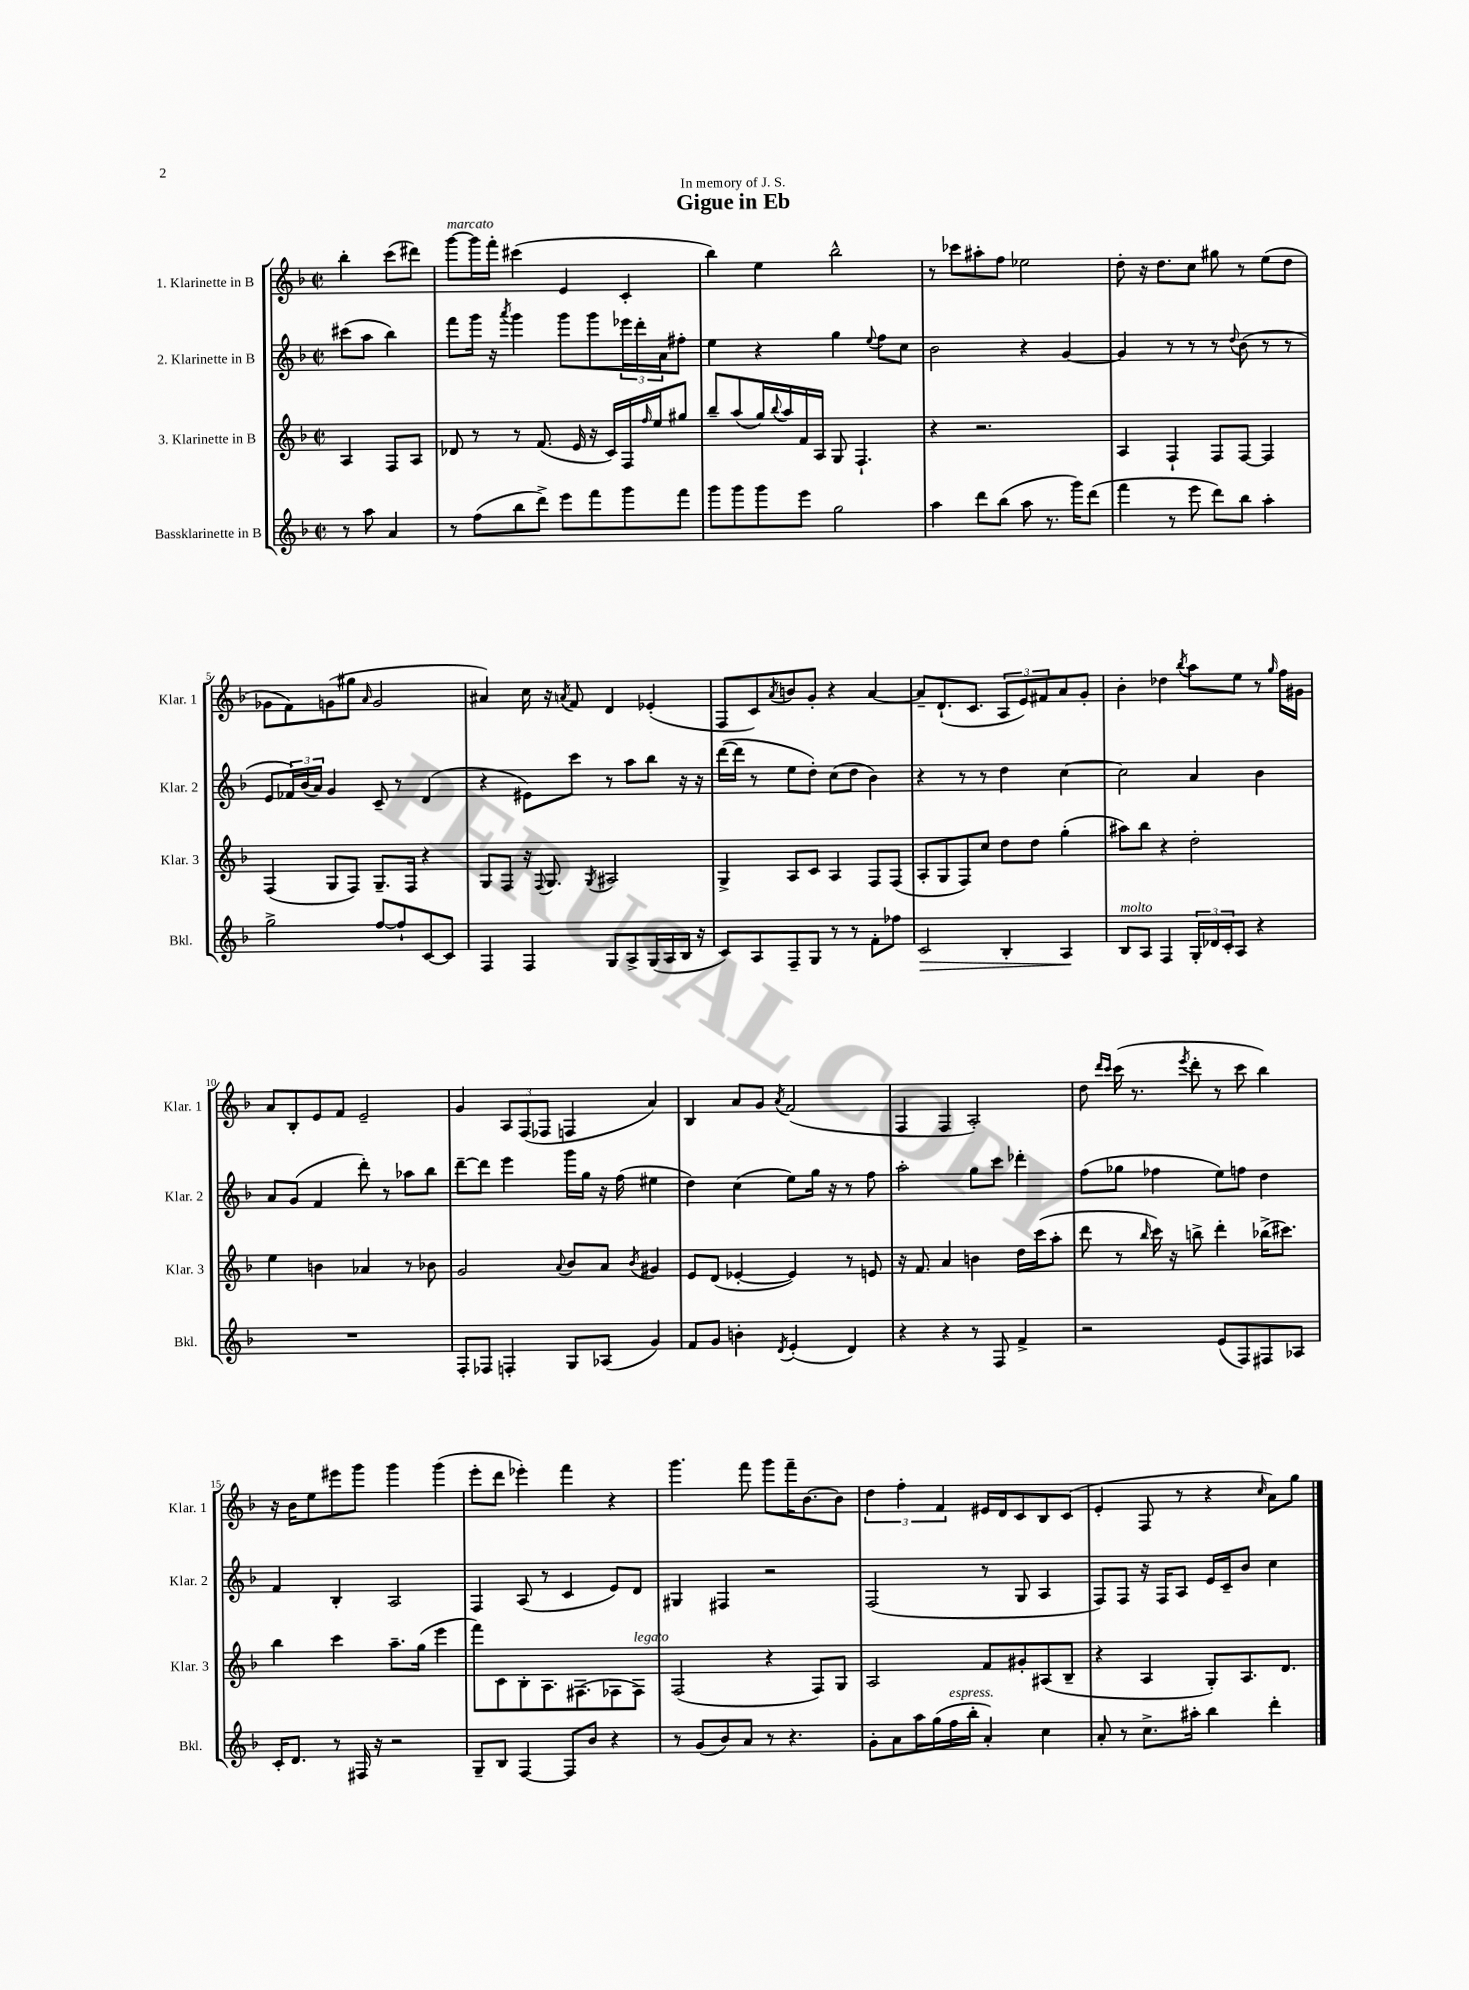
\header { title = "Gigue in Eb" dedication = "In memory of J. S." }
<<
\new StaffGroup <<
\new Staff = "s0" \with { instrumentName = "1. Klarinette in B" shortInstrumentName = "Klar. 1" } {
    \clef treble \key f \major \defaultTimeSignature \time 2/2 \partial 2
    bes''4-. c'''8( dis'''8) |
    g'''8~^\markup { \italic "marcato" } g'''16 f'''16-. cis'''4( e'4 c'4-. |
    bes''4) e''4 bes''2-^ |
    r8 ces'''8 ais''8-. f''8 ees''2 |
    d''8-. r16 d''8. c''8 gis''8 r8 e''8( d''8 |
    ges'8 f'8) g'8( gis''8 \grace { a'16 } g'2 |
    ais'4) c''16 r16 \acciaccatura { a'8 } f'8 d'4 ees'4-.( |
    f8 c'8) \acciaccatura { a'8 } b'8 g'8-. r4 a'4~ |
    a'8-- d'8.-!( c'8. \tuplet 3/2 { a8 e'8) fis'8 } a'8 g'8-. |
    bes'4-. des''4 \acciaccatura { bes''8 } a''8 e''8 r8 \grace { g''16 } f''16 gis'16 |
    a'8 bes8-. e'8 f'8 e'2-- |
    g'4 \tuplet 3/2 { a8 f8( fes8 } f4 a'4) |
    bes4 a'8 g'8 \acciaccatura { a'8 } f'2( |
    f4 f4 a2-.) |
    d''8 \grace { d'''16 c'''16 } c'''16( r8. \acciaccatura { e'''8 } d'''8-. r8 c'''8 bes''4) |
    r16 bes'16 e''8 eis'''8 g'''8 g'''4 g'''4( |
    e'''8-. d'''8 ees'''4-.) f'''4 r4 |
    g'''4. f'''8 g'''8 f'''16-- bes'8.~ bes'8 |
    \tuplet 3/2 { d''4 f''4-. f'4 } eis'16 d'16 c'8 bes8 c'8( |
    e'4-. f8 r8 r4 \grace { c''16 } a'8) g''8 \bar "|." |
}
\new Staff = "s1" \with { instrumentName = "2. Klarinette in B" shortInstrumentName = "Klar. 2" } {
    \clef treble \key f \major \defaultTimeSignature \time 2/2 \partial 2
    cis'''8( a''8 bes''4) |
    f'''8 g'''16 r16 \acciaccatura { a'''8 } g'''4 g'''8 g'''8 \tuplet 3/2 { ees'''16 d'''16-. a'16 } fis''8-. |
    e''4 r4 g''4 \appoggiatura { e''8 } f''8 c''8 |
    bes'2 r4 g'4~ |
    g'4 r8 r8 r8 \appoggiatura { d''8 } bes'8( r8 r8 |
    e'8 \tuplet 3/2 { fes'16) bes'16( a'16) } g'4 c'8-- r8 d'4( |
    r4 eis'8) c'''8 r8 a''8 bes''8 r16 r16 |
    d'''16~( d'''16 r8 e''8 d''8-.) c''8( d''8 bes'4) |
    r4 r8 r8 d''4 c''4~ |
    c''2 a'4 bes'4 |
    a'8 g'8( f'4 d'''8-.) r8 aes''8 bes''8 |
    d'''8~-- d'''8 e'''4 g'''16 g''16 r16 f''16( eis''4 |
    d''4) c''4( e''8) g''16 r16 r8 f''8 |
    a''2-. g''8 c'''8 des'''4-. |
    f''8( ges''8 fes''4 e''8) f''8 d''4 |
    f'4 bes4-. a2 |
    f4 a8( r8 c'4 e'8) d'8 |
    gis4 fis4 r2 |
    f2( r8 g8 a4 |
    f8) f8 r16 f16 a8 e'16 c'16-- bes'8 c''4 \bar "|." |
}
\new Staff = "s2" \with { instrumentName = "3. Klarinette in B" shortInstrumentName = "Klar. 3" } {
    \clef treble \key f \major \defaultTimeSignature \time 2/2 \partial 2
    a4 f8 a8 |
    des'8 r8 r8 f'8.( e'16 r16 c'16) f16 \grace { f''16 } e''16 gis''8 |
    bes''8-- a''8( g''16) \appoggiatura { bes''8 } a''16 f'16 a16 g8 f4.-! |
    r4 r2. |
    a4 f4-! f8 f8~ f4 |
    f4( g8 f8) g8.-- f16 r4 |
    g8 f8 r16 \appoggiatura { f8 } g8. \acciaccatura { g8 } ais2 |
    g4-> a8 c'8 a4 f8 f8( |
    a8-. g8 f8) c''8 d''8 d''8 g''4-.( |
    ais''8) bes''8 r4 d''2-. |
    e''4 b'4 aes'4 r8 bes'8 |
    g'2 \appoggiatura { a'8 } bes'8 a'8 \acciaccatura { bes'8 } gis'4 |
    e'8 d'8( ees'4~-. ees'4) r8 e'8 |
    r16 f'8. a'4 b'4 d''16 c'''16( a''8-. |
    d'''8 r8 \grace { bes''16 } c'''16) r16 b''8-> d'''4-. bes''16->( cis'''8.) |
    bes''4 c'''4 a''8.-- g''16( e'''4 |
    f'''8) c'8 bes8-. a8. fis8.( fes8 fes8^\markup { \italic "legato" }) |
    f2( r4 f8) g8 |
    a2 f'8 gis'8-. ais8( bes8-- |
    r4 a4 g8-.) a8. d'8. \bar "|." |
}
\new Staff = "s3" \with { instrumentName = "Bassklarinette in B" shortInstrumentName = "Bkl." } {
    \clef treble \key f \major \defaultTimeSignature \time 2/2 \partial 2
    r8 a''8 a'4 |
    r8 f''8( bes''8 d'''8->) e'''8 f'''8 g'''8 f'''8 |
    g'''8 g'''8 g'''8 e'''8 g''2 |
    a''4 d'''8 bes''8( a''8 r8. g'''16) d'''8( |
    f'''4 r8 e'''8 d'''8) bes''8 a''4-. |
    g''2-> f''8~ f''8-! c'8~ c'8 |
    f4 f4 g8 a8-> g16( a16 bes16 r16 |
    c'8) a8 f8-- g8 r8 r8 f'8-. fes''8 |
    c'2\> bes4-. a4\! |
    bes8^\markup { \italic "molto" } a8 f4 \tuplet 3/2 { g16-. des'16 c'16-. } a8 r4 |
    R1 |
    f8-. fes8 f4-. g8 aes8( g'4) |
    f'8 g'8 b'4-. \acciaccatura { d'8 } e'4-.( d'4) |
    r4 r4 r8 f8 f'4-> |
    r2 e'8( f8) fis8 aes8 |
    c'16-. d'8. r8 fis16 r16 r2 |
    g8-- bes8 f4~ f8 bes'8 r4 |
    r8 g'8( bes'8) a'8 r8 r4. |
    g'8-. a'8 a''16 g''16( f''16^\markup { \italic "espress." } bes''16-. a'4-.) c''4 |
    a'8-. r8 c''8.-> ais''16-. bes''4 d'''4-. \bar "|." |
}
>>
>>
